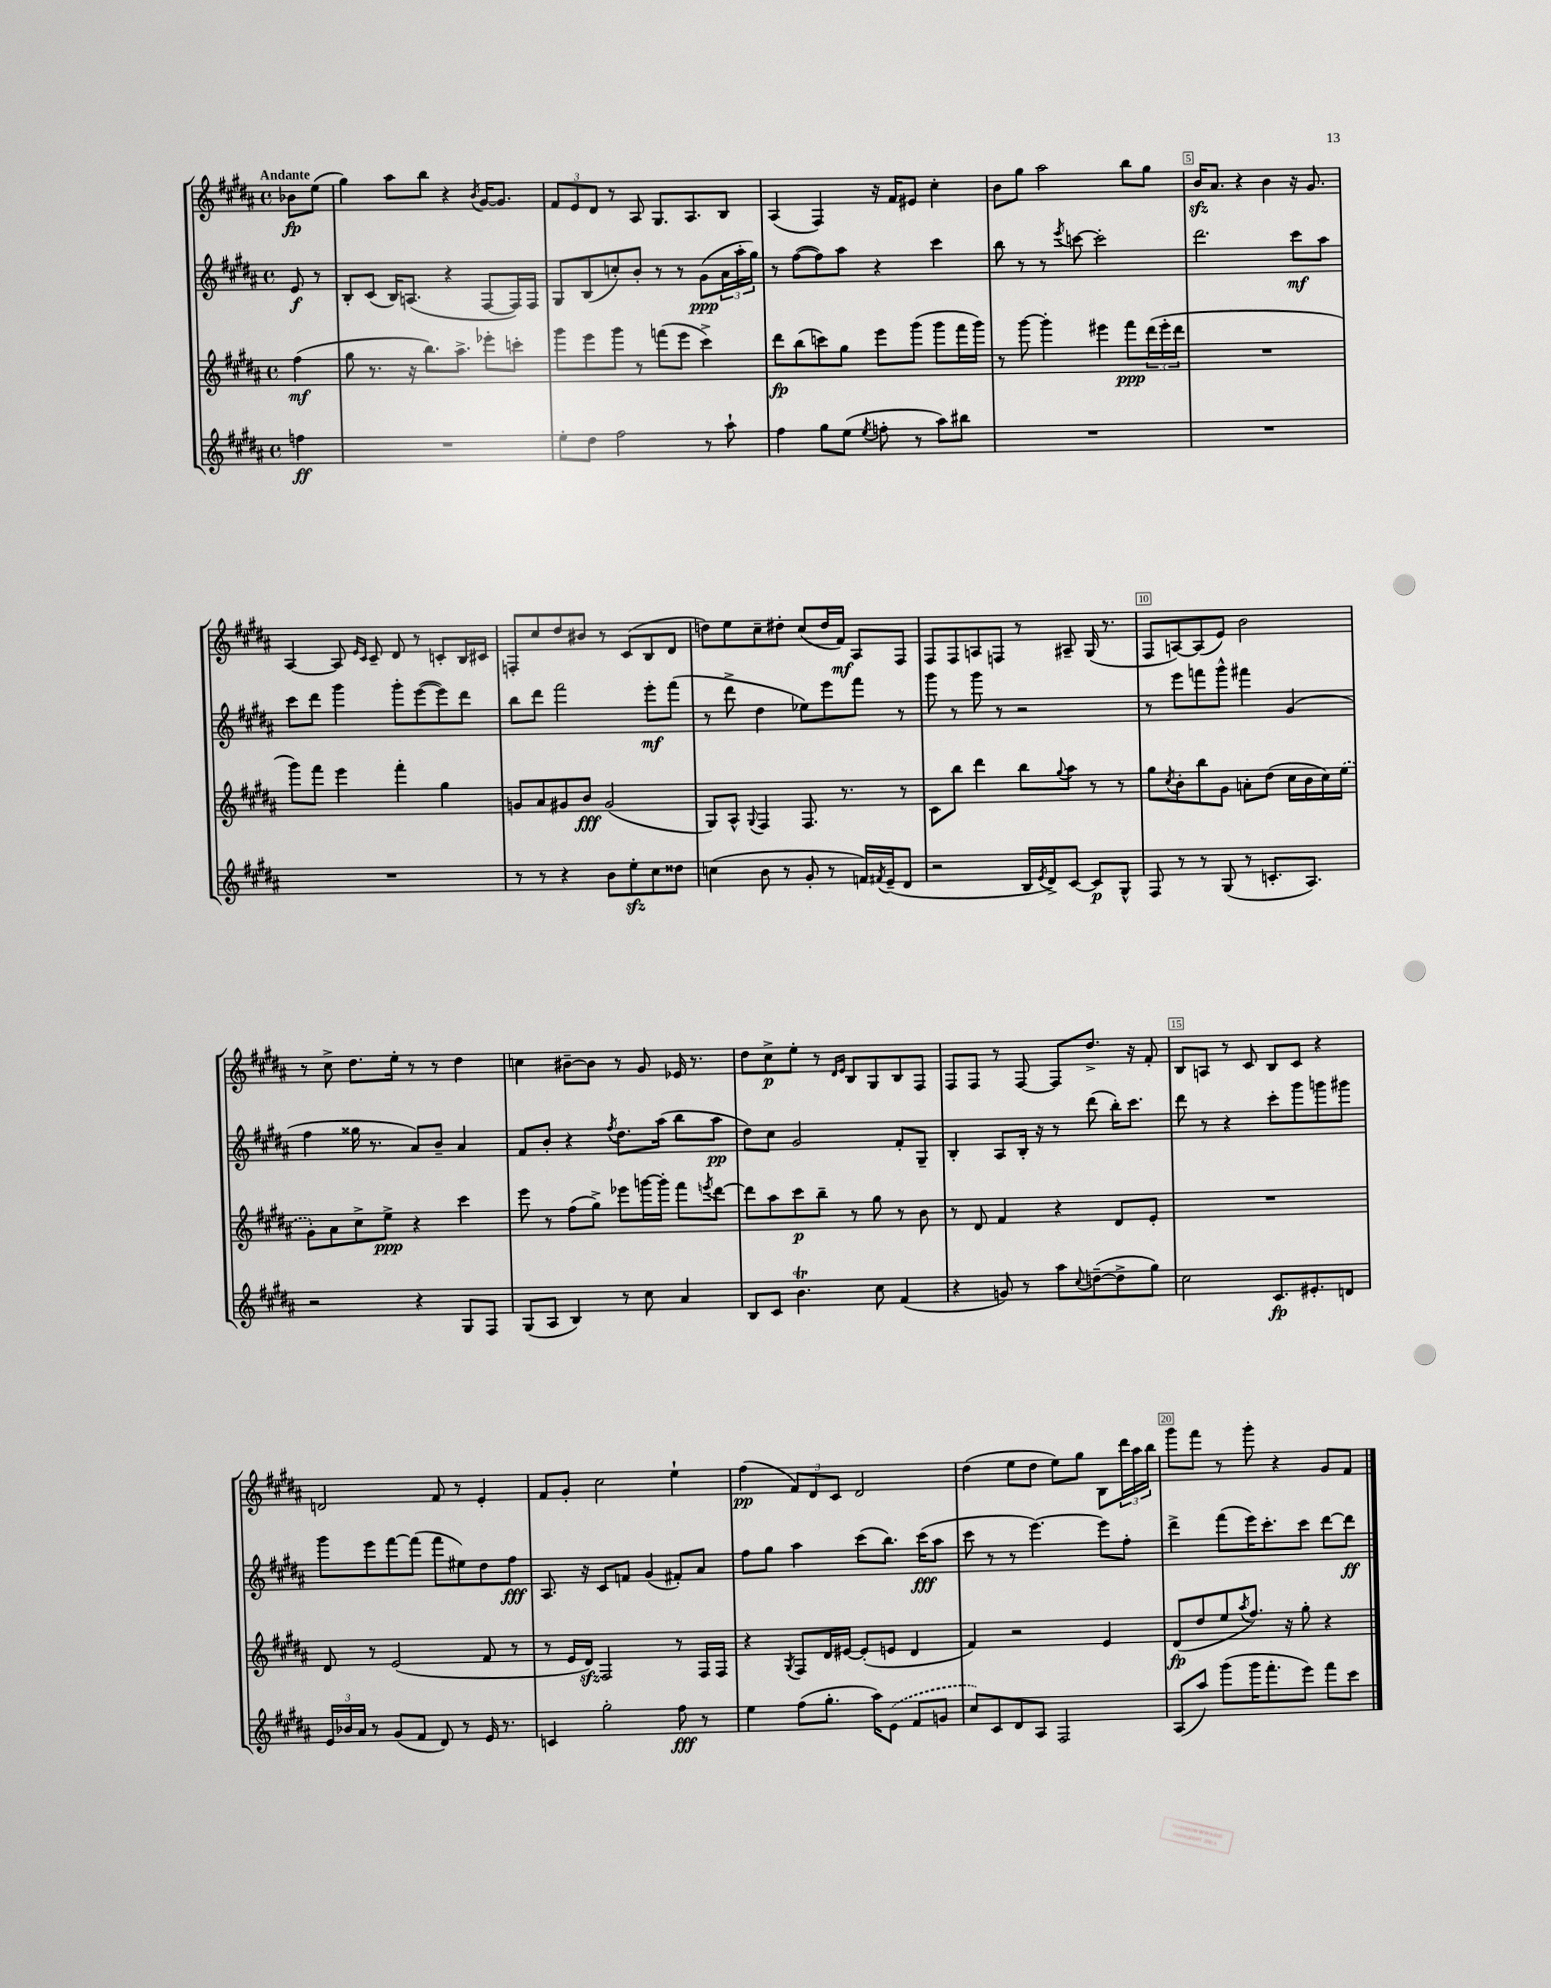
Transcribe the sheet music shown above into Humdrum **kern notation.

**kern	**kern	**kern	**kern
*staff4	*staff3	*staff2	*staff1
*clefG2	*clefG2	*clefG2	*clefG2
*k[f#c#g#d#a#]	*k[f#c#g#d#a#]	*k[f#c#g#d#a#]	*k[f#c#g#d#a#]
*M4/4	*M4/4	*M4/4	*M4/4
*met(c)	*met(c)	*met(c)	*met(c)
4ff	(4ff#	8e	8b-
.	.	8r	(8ee
=	=	=	=
1r	8gg#	8B'	4gg#)
.	8.r	(8c#	.
.	.	16B)	8aa#
.	16r	(8.A	.
.	8.bb)	.	8bb
.	.	4r	4r
.	8.aa#^	.	.
.	.	.	8qb
.	8eee-'	[8F#	[16g#
.	.	.	8.g#]
.	8ccc'	16F#])	.
.	.	16F#	.
=	=	=	=
8ee'	8ggg#	8G#	12f#
.	.	.	12e
8dd#	8eee	(8B	.
.	.	.	12d#
2ff#	8ggg#	8cc')	8r
.	8r	8b'	8A#
.	(8fff	8r	8.G#
.	8eee	8r	.
.	.	.	8.A#
8r	4ccc#^)	(8g#	.
8aa#`	.	24a#	8B
.	.	24aa#'	.
.	.	24gg#)	.
=	=	=	=
4ff#	8ddd#	8r	(4A#
.	(8bb	([8ff#	.
8gg#	8ccc)	8ff#])	4F#)
(8ee	8gg#	8aa#	.
8qee	.	.	.
8ff'	8eee	4r	16r
.	.	.	16f#
8r	(8ggg#	.	8e#
8aa#)	8ggg#	4ccc#	4cc#'
8bb#	16fff#	.	.
.	16ggg#)	.	.
=	=	=	=
1r	8r	8bb	8b
.	[8ggg#	8r	8gg#
.	4ggg#']	8r	2aa#
.	.	8qeee	.
.	.	[8ccc	.
.	4eee#	2ccc']	.
.	8fff#	.	8bb
.	(24ddd#	.	8gg#
.	24eee#'	.	.
.	24ddd#	.	.
=	=	=	=
1r	1r	2.ddd#	16b
.	.	.	8.a#
.	.	.	4r
.	.	.	4b
.	.	8ccc#	16r
.	.	.	8.g#
.	.	8aa#	.
=	=	=	=
1r	8ggg#)	8ccc#	[4A#
.	8fff#	8ddd#	.
.	4eee	4ggg#	8A#]
.	.	.	16qqe
.	.	.	16qqc#
.	.	.	8c#~
.	4fff#'	8ggg#'	8d#
.	.	([8eee	8r
.	4gg#	8eee])	8c'
.	.	8ddd#	16B
.	.	.	16c#
=	=	=	=
8r	8g	8bb	8F'
8r	8a#	8ddd#	8cc#
4r	8g#	2fff#	8dd#
.	8b	.	8b#
8b	(2g#	.	8r
8ee'	.	.	(8c#
8cc#	.	8eee'	8B
8dd##	.	(8fff#	8d#
=	=	=	=
(4cc	8G#)	8r	8dd)
.	8A#^^	8ddd#^	8ee
.	8qqG#	.	.
8b	4F#	4dd#	8cc#~
8r	.	.	8dd#'
8g#'	8.F#	8ee-)	(8cc#
8r	.	8eee	16dd#
.	8.r	.	16f#)
16f)	.	8fff#	8A#
8qf#	.	.	.
(16e~	.	.	.
8d#	8r	8r	8F#
=	=	=	=
2r	8c#	8ggg#	8F#
.	8bb	8r	8F#
.	4ddd#	8ggg#	8A
.	.	8r	8F
16B	8bb	2r	8r
8qe	.	.	.
16d#^)	.	.	.
.	8qqgg#	.	.
[8c#	8aa#	.	8A#~
8c#]	8r	.	(16G#
.	.	.	8.r
8G#^^	8r	.	.
=	=	=	=
8F#	8gg#	8r	8F#
.	8qcc#	.	.
8r	8b'	8eee	[8A)
8r	8bb	8fff	(8A]
(8G#	8g#	8ggg#^^	8e)
8r	8a'	4fff#	2b
8.c'	(8dd#	.	.
.	16cc#	(4g#	.
8.A#)	16b	.	.
.	16cc#)	.	.
.	(16ee	.	.
=	=	=	=
2r	8g#')	4ff#	8r
.	8a#	.	8cc#^
.	8cc#^	16gg##	8.dd#
.	.	8.r	.
.	8ee^	.	.
.	.	.	16ee'
4r	4r	8a#)	8r
.	.	8b~	8r
8G#	4ccc#	4a#	4dd#
8F#	.	.	.
=	=	=	=
(8G#	8eee	8f#	4cc
8A#	8r	8b'	.
4B)	(8ff#	4r	[8b#~
.	8gg#^)	.	8b#]
.	.	8qff#	.
8r	8eee-	8.dd#	8r
8cc#	[16ggg	.	8g#
.	16ggg']	(16aa#	.
4a#	8fff#	8bb	16e-
.	.	.	8.r
.	8qeee	.	.
.	[8ddd#	8aa#	.
=	=	=	=
8B	8ddd#]	8dd#)	8dd#
8c#	8aa#	8cc#	8cc#^
4.b	8ccc#	2g#	8ee'
.	8bb~	.	8r
.	.	.	16qqd#
.	.	.	16qqe
.	8r	.	8B
8cc#	8gg#	.	8G#
(4f#	8r	8f#'	8B
.	8b	8G#~	8F#
=	=	=	=
4r	8r	4B'	8F#
.	8d#	.	8F#
8g)	4f#	8A#	8r
8r	.	16B'	[8F#
.	.	16r	.
8aa#	4r	8r	8F#]
8qqcc#	.	.	.
([8dd~	.	(8ddd#	8.dd#^
8dd^]	8d#	16bb')	.
.	.	8.ccc#	16r
8gg#)	8e'	.	8f#'
=	=	=	=
2cc#	1r	8ddd#	8B
.	.	8r	8A
.	.	4r	8r
.	.	.	8c#
8.c#	.	8ccc#'	8B
.	.	8ggg#	8c#
8.e#'	.	.	.
.	.	8ggg	4r
8d	.	8ggg#	.
=	=	=	=
24e	8d#	8ggg#	2d
24b-	.	.	.
24a#	.	.	.
8r	8r	8eee	.
(8g#	(2e	[8fff#	.
8f#	.	(8fff#]	.
8d#)	.	8fff#	8f#
8r	.	8ee#)	8r
16e	8f#	8dd#	4e'
8.r	.	.	.
.	8r	8ff#	.
=	=	=	=
4c	8r	8.A#	8f#
.	16e	.	8g#'
.	16d#)	16r	.
2gg#'	2F#	8c#	2cc#
.	.	8f	.
.	.	(4g#	.
8ff#	8r	8f#')	4ee`
8r	16F#	8a#	.
.	16F#	.	.
=	=	=	=
4ee	4r	8ff#	(4ff#
.	.	8gg#	.
.	8qG#	.	.
(8ff#	8F#	4aa#	12f#)
.	.	.	12d#
8.gg#'	16d#	.	.
.	.	.	12c#
.	[16e#	.	.
.	(8e#']	(8ccc#	2d#
16aa#)	.	.	.
(8e	8e	8.bb)	.
8f#	4d#	.	.
.	.	(16ccc#	.
8g	.	8aa#	.
=	=	=	=
8cc#)	4f#)	8ccc#	(4dd#
8c#	.	8r	.
8d#	2r	8r	8ee
8A#	.	[4.eee)	8dd#
2F#	.	.	8ee)
.	.	.	8gg#
.	4e	8eee]	8B
.	.	8ff#'	24ddd#
.	.	.	24aa#
.	.	.	24bb
=	=	=	=
(8A#	(8d#	4ddd#^	8ggg#
8aa#)	8dd#	.	8fff#
(8ggg#	8ee	(8fff#	8r
.	8qaa#	.	.
16ggg#	8.ff#)	16eee)	8ggg#'
8.fff#'	.	8.ccc#'	.
.	.	.	4r
.	16r	.	.
8eee)	8gg#'	8ccc#	.
8fff#	4r	[8ddd#	8g#
8ccc#	.	8ddd#]	8f#
==	==	==	==
*-	*-	*-	*-
